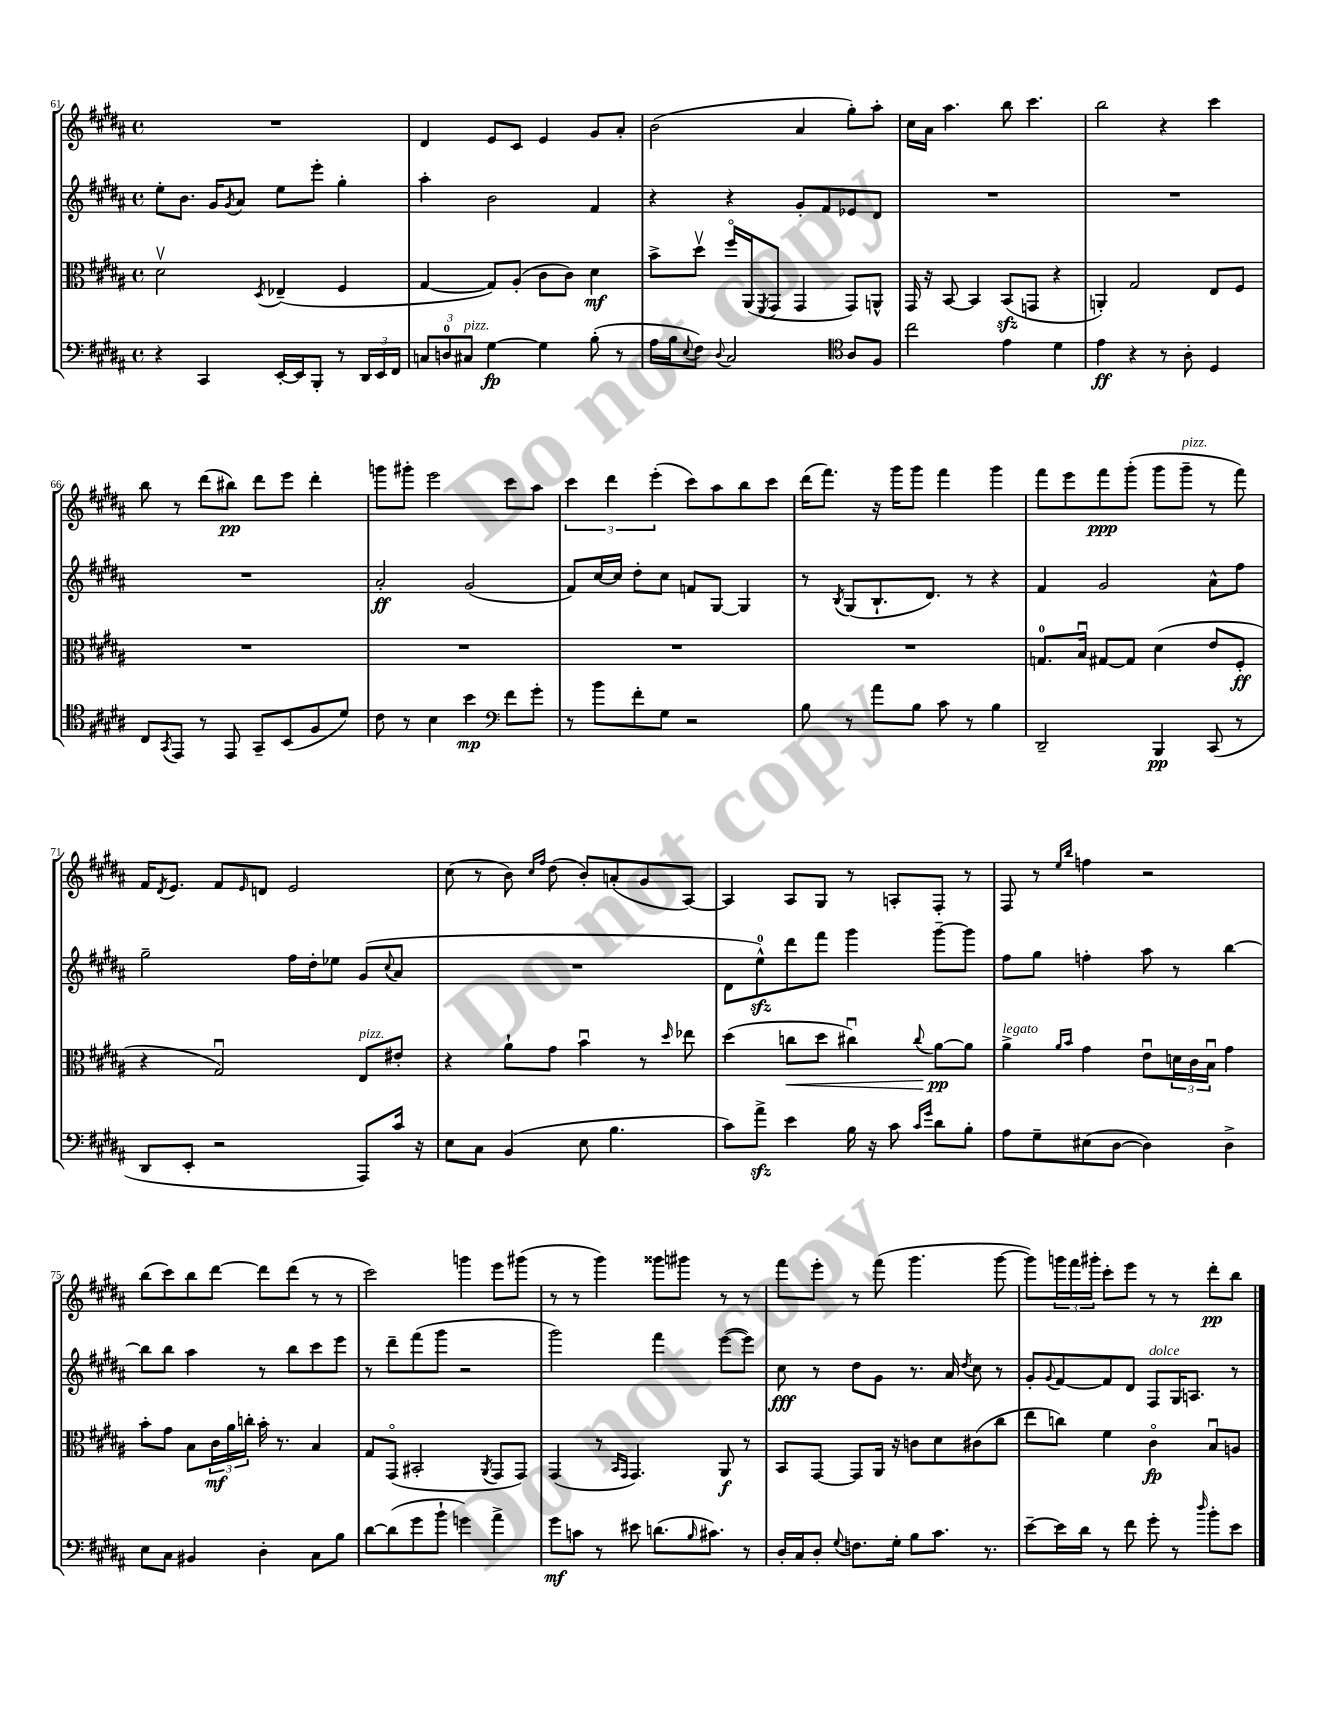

**kern	**dynam	**kern	**dynam	**kern	**dynam	**kern	**dynam
*part4	*part4	*part3	*part3	*part2	*part2	*part1	*part1
*staff4	*staff4	*staff3	*staff3	*staff2	*staff2	*staff1	*staff1
*clefF4	*	*clefC3	*	*clefG2	*	*clefG2	*
*k[f#c#g#d#a#]	*	*k[f#c#g#d#a#]	*	*k[f#c#g#d#a#]	*	*k[f#c#g#d#a#]	*
*M4/4	*	*M4/4	*	*M4/4	*	*M4/4	*
*met(c)	*	*met(c)	*	*met(c)	*	*met(c)	*
=61	=61	=61	=61	=61	=61	=61	=61
4r	.	2d#v\	.	8ee'\L	.	1r	.
.	.	.	.	8.b\J	.	.	.
4CC#/	.	.	.	.	.	.	.
.	.	.	.	16g#/KL	.	.	.
.	.	.	.	8qg#/	.	.	.
.	.	.	.	8a#/J	.	.	.
.	.	8qD#/	.	.	.	.	.
[16EE'/LL	.	(4E-X~/	.	8ee\L	.	.	.
16EE/J]	.	.	.	.	.	.	.
8BBB'/J	.	.	.	8eee'\J	.	.	.
8r	.	4F#/	.	4gg#'\	.	.	.
24DD#/LL	.	.	.	.	.	.	.
24EE/	.	.	.	.	.	.	.
24FF#/JJ	.	.	.	.	.	.	.
=62	=62	=62	=62	=62	=62	=62	=62
12Cn/L	.	[4G#/	.	4aa#'\	.	4d#/	.
12Dn/	.	.	.	.	.	.	.
!LO:TX:a:i:t=pizz.	!	!	!	!	!	!	!
12C#X/J	.	.	.	.	.	.	.
[4G#\	fp	8G#/L])	.	2b\	.	8e/L	.
.	.	(8A#'/J	.	.	.	8c#/J	.
4G#\]	.	8c#\L	.	.	.	4e/	.
.	.	8c#\J)	.	.	.	.	.
(8B'\	.	4d#\	mf	4f#/	.	8g#/L	.
8r	.	.	.	.	.	8a#'/J	.
=63	=63	=63	=63	=63	=63	=63	=63
16A#\LL	.	8b^\L	.	4r	.	(2b\	.
16B\J	.	.	.	.	.	.	.
8qqE/	.	.	.	.	.	.	.
8F#\J)	.	8dd#v\J	.	.	.	.	.
8qqD#/	.	.	.	.	.	.	.
2C#/	.	16ff#/LL	.	4r	.	.	.
.	.	(16AA#/J	.	.	.	.	.
.	.	8qFF#/	.	.	.	.	.
.	.	8GG#/J	.	.	.	.	.
.	.	4GG#/	.	8g#'/L	.	4a#/	.
.	.	.	.	8f#/	.	.	.
*clefC4	*	*	*	*	*	*	*
8A#/L	.	8GG#/L)	.	8e-X/	.	8gg#'\L)	.
8F#/J	.	8AAn^^/J	.	8d#/J	.	8aa#'\J	.
=64	=64	=64	=64	=64	=64	=64	=64
2cc#\	.	16GG#/	.	1r	.	16cc#\LL	.
.	.	16r	.	.	.	16a#\JJ	.
.	.	[8BB/	.	.	.	4.aa#\	.
.	.	4BB/]	.	.	.	.	.
4e\	.	(8BBzz/L	.	.	.	8bb\	.
.	.	8GGn/J	.	.	.	4.ccc#\	.
4d#\	.	4r	.	.	.	.	.
=65	=65	=65	=65	=65	=65	=65	=65
4e\	ff	4AAn'/)	.	1r	.	2bb\	.
4r	.	2G#/	.	.	.	.	.
8r	.	.	.	.	.	4r	.
8A#'\	.	.	.	.	.	.	.
4D#/	.	8E/L	.	.	.	4ccc#\	.
.	.	8F#/J	.	.	.	.	.
!!LO:LB:g=z
=66	=66	=66	=66	=66	=66	=66	=66
8C#/L	.	1r	.	1r	.	8bb\	.
8qGG#/	.	.	.	.	.	.	.
8EE/J	.	.	.	.	.	8r	.
8r	.	.	.	.	.	(8ddd#\L	.
8EE/	.	.	.	.	.	8bb#X\J)	pp
8GG#~/L	.	.	.	.	.	8ddd#\L	.
(8BB/	.	.	.	.	.	8eee\J	.
8F#/	.	.	.	.	.	4ddd#'\	.
8d#/J)	.	.	.	.	.	.	.
=67	=67	=67	=67	=67	=67	=67	=67
8c#\	.	1r	.	2a#'/	ff	8gggn\L	.
8r	.	.	.	.	.	8ggg#X'\J	.
4B\	.	.	.	.	.	2eee\	.
4b\	mp	.	.	(2g#/	.	.	.
*clefF4	*	*	*	*	*	*	*
8f#\L	.	.	.	.	.	8ccc#\L	.
8g#'\J	.	.	.	.	.	8aa#\J	.
=68	=68	=68	=68	=68	=68	=68	=68
8r	.	1r	.	8f#/L)	.	6ccc#\	.
8b\L	.	.	.	[16cc#/L	.	.	.
.	.	.	.	.	.	6ddd#\	.
.	.	.	.	16cc#/JJ]	.	.	.
8f#'\	.	.	.	8dd#'\L	.	.	.
.	.	.	.	.	.	(6eee'\	.
8G#\J	.	.	.	8cc#\J	.	.	.
2r	.	.	.	8fn/L	.	8ccc#\L)	.
.	.	.	.	[8G#/J	.	8aa#\	.
.	.	.	.	4G#/]	.	8bb\	.
.	.	.	.	.	.	8ccc#\J	.
=69	=69	=69	=69	=69	=69	=69	=69
8B\	.	1r	.	8r	.	(16ddd#\KL	.
.	.	.	.	.	.	8.fff#\J)	.
.	.	.	.	8qB/	.	.	.
8r	.	.	.	(8G#/L	.	.	.
8a#\L	.	.	.	8.B`/	.	16r	.
.	.	.	.	.	.	16ggg#\KL	.
8B\J	.	.	.	.	.	8ggg#\J	.
.	.	.	.	8.d#/J)	.	.	.
8c#\	.	.	.	.	.	4fff#\	.
8r	.	.	.	8r	.	.	.
4B\	.	.	.	4r	.	4ggg#\	.
=70	=70	=70	=70	=70	=70	=70	=70
2DD#~/	.	8.Gn/L	.	4f#/	.	8fff#\L	.
.	.	.	.	.	.	8eee\	.
.	.	16Bu/Jk	.	.	.	.	.
.	.	[8G#X/L	.	2g#/	.	8fff#\	ppp
.	.	8G#/J]	.	.	.	(8ggg#'\J	.
4BBB/	pp	(4d#\	.	.	.	8ggg#\L	.
!	!	!	!	!	!	!LO:TX:a:i:t=pizz.	!
.	.	.	.	.	.	8ggg#~\J	.
(8CC#/	.	8e/L	.	8a#^^\L	.	8r	.
8r	.	8F#'/J	ff	8ff#\J	.	8fff#\)	.
!!LO:LB:g=z
=71	=71	=71	=71	=71	=71	=71	=71
8DD#/L	.	4r	.	2gg#~\	.	16f#/KL	.
.	.	.	.	.	.	8qd#/	.
.	.	.	.	.	.	8.e/J	.
8EE'/J	.	.	.	.	.	.	.
2r	.	2G#u/)	.	.	.	8f#/L	.
.	.	.	.	.	.	16qqe/	.
.	.	.	.	.	.	8dn/J	.
.	.	.	.	16ff#\LL	.	2e/	.
.	.	.	.	16dd#'\J	.	.	.
.	.	.	.	8ee-X\J	.	.	.
!	!	!LO:TX:a:i:t=pizz.	!	!	!	!	!
8AAA#/L)	.	8E/L	.	(8g#/L	.	.	.
.	.	.	.	8qqcc#/	.	.	.
16c#/Jk	.	8e#X'/J	.	8a#/J	.	.	.
16r	.	.	.	.	.	.	.
=72	=72	=72	=72	=72	=72	=72	=72
8E\L	.	4r	.	1r	.	(8cc#\	.
8C#\J	.	.	.	.	.	8r	.
(4BB/	.	8a#`\L	.	.	.	8b\)	.
.	.	.	.	.	.	16qqcc#/LL	.
.	.	.	.	.	.	16qqff#/JJ	.
.	.	8g#\J	.	.	.	(8dd#\	.
8E\	.	4bu\	.	.	.	8b'/L)	.
4.B\	.	.	.	.	.	(8an'/	.
.	.	8r	.	.	.	8g#/	.
.	.	16qqdd#/	.	.	.	.	.
.	.	8ee-X\	.	.	.	[8A#/J)	.
=73	=73	=73	=73	=73	=73	=73	=73
8c#\L)	.	(4dd#\	.	8d#\L	.	4A#/]	.
8a#zz^\J	.	.	.	8eezz^^\)	.	.	.
!	!	!	!LO:HP:b	!	!	!	!
4e\	.	8ccn\L	<	8ddd#\	.	8A#/L	.
.	.	8dd#\J	.	8fff#\J	.	8G#/J	.
16B\	.	4cc#Xu\)	.	4ggg#\	.	8r	.
16r	.	.	.	.	.	.	.
8c#\	.	.	.	.	.	8An'/L	.
16qqc#/LL	.	.	.	.	.	.	.
16qqg#/JJ	.	8qqcc#/	.	.	.	.	.
8d#\L	.	[8a#\L	pp	[8ggg#~\L	.	8F#'/J	.
8B'\J	.	8a#\J]	[	8ggg#\J]	.	8r	.
=74	=74	=74	=74	=74	=74	=74	=74
!	!	!LO:TX:a:i:t=legato	!	!	!	!	!
8A#\L	.	4a#^\	.	8ff#\L	.	8F#/	.
8G#~\	.	.	.	8gg#\J	.	8r	.
.	.	16qqa#/LL	.	.	.	16qqee/LL	.
.	.	16qqb/JJ	.	.	.	16qqbb/JJ	.
(8E#X\	.	4g#\	.	4ffn'\	.	4ffn\	.
[8D#\J	.	.	.	.	.	.	.
4D#\])	.	8eu\L	.	8aa#\	.	2r	.
.	.	24dn\L	.	8r	.	.	.
.	.	24c#\	.	.	.	.	.
.	.	24Bu\JJ	.	.	.	.	.
4D#^\	.	4g#\	.	[4bb\	.	.	.
!!LO:LB:g=z
=75	=75	=75	=75	=75	=75	=75	=75
8E\L	.	8b'\L	.	8bb\L]	.	(8bb\L	.
8C#\J	.	8g#\J	.	8bb\J	.	8ccc#\)	.
4BB#X/	.	8B\L	.	4aa#\	.	8bb\	.
.	.	24c#\L	mf	.	.	[8ddd#\J	.
.	.	24a#\	.	.	.	.	.
.	.	24ccn'\JJ	.	.	.	.	.
4D#'\	.	16b'\	.	8r	.	8ddd#\L]	.
.	.	8.r	.	.	.	.	.
.	.	.	.	8bb\L	.	(8ddd#\J	.
8C#\L	.	4B/	.	8ccc#\	.	8r	.
8B\J	.	.	.	8eee\J	.	8r	.
=76	=76	=76	=76	=76	=76	=76	=76
[8d#\L	.	8G#/L	.	8r	.	2ccc#\)	.
(8d#\]	.	(8GG#/J	.	8ddd#~\L	.	.	.
8g#\	.	2BB#X'/	.	(8fff#\	.	.	.
8b`\J	.	.	.	8ggg#\J	.	.	.
4gn\)	.	.	.	2r	.	4gggn\	.
.	.	8qAA#/	.	.	.	.	.
4a#^\	.	8GG#/L	.	.	.	8eee\L	.
.	.	8GG#/J)	.	.	.	(8ggg#X\J	.
=77	=77	=77	=77	=77	=77	=77	=77
8g#\L	mf	(4GG#/	.	2ggg#\)	.	8r	.
8cn\J	.	.	.	.	.	8r	.
8r	.	8r	.	.	.	4ggg#\)	.
.	.	16qqBB/LL	.	.	.	.	.
.	.	16qqGG#/JJ	.	.	.	.	.
8e#X\	.	4.GG#/)	.	.	.	.	.
(8.dn\L	.	.	.	4fff#\	.	8ggg##X\L	.
.	.	.	.	.	.	8ggg#X\J	.
16qqB/	.	.	.	.	.	.	.
8.c#X\J)	.	.	.	.	.	.	.
.	.	8AA#/	f	([8eee\L	.	8r	.
8r	.	8r	.	8eee\J])	.	8r	.
=78	=78	=78	=78	=78	=78	=78	=78
16D#'/LL	.	8BB/L	.	8cc#\	fff	8fff#\L	.
16C#/J	.	.	.	.	.	.	.
8D#'/J	.	[8GG#/J	.	8r	.	8eee'\J	.
8qqG#/	.	.	.	.	.	.	.
8.Fn\L	.	8GG#/L]	.	8dd#\L	.	8r	.
.	.	16AA#/Jk	.	8g#\J	.	(8fff#\	.
16G#'\Jk	.	16r	.	.	.	.	.
8B\L	.	8cn\L	.	8.r	.	4.ggg#\	.
8.c#\J	.	8d#\	.	.	.	.	.
.	.	.	.	16a#/	.	.	.
.	.	.	.	8qdd#/	.	.	.
.	.	(8c#X\	.	8cc#\	.	.	.
8.r	.	.	.	.	.	.	.
.	.	8cc#\J	.	8r	.	[8ggg#\	.
=79	=79	=79	=79	=79	=79	=79	=79
[8e~\L	.	8ee\L	.	8g#'/L	.	8ggg#\L])	.
.	.	.	.	8qqg#/	.	.	.
16e\L]	.	8ccn\J)	.	[8f#/	.	24gggn\L	.
.	.	.	.	.	.	24fff#\	.
16d#\JJ	.	.	.	.	.	.	.
.	.	.	.	.	.	24ggg#X'\JJ	.
8r	.	4f#\	.	8f#/]	.	8ccc#'\L	.
8f#\	.	.	.	8d#/J	.	8eee\J	.
!	!	!	!	!LO:TX:a:i:t=dolce	!	!	!
8g#'\	.	4c#\	fp	8F#/L	.	8r	.
8r	.	.	.	16G#/K	.	8r	.
.	.	.	.	8.An/J	.	.	.
16qqdd#/	.	.	.	.	.	.	.
8b'\L	.	8Bu/L	.	.	.	8ddd#'\L	pp
8e\J	.	8An/J	.	8r	.	8bb\J	.
==	==	==	==	==	==	==	==
*-	*-	*-	*-	*-	*-	*-	*-
